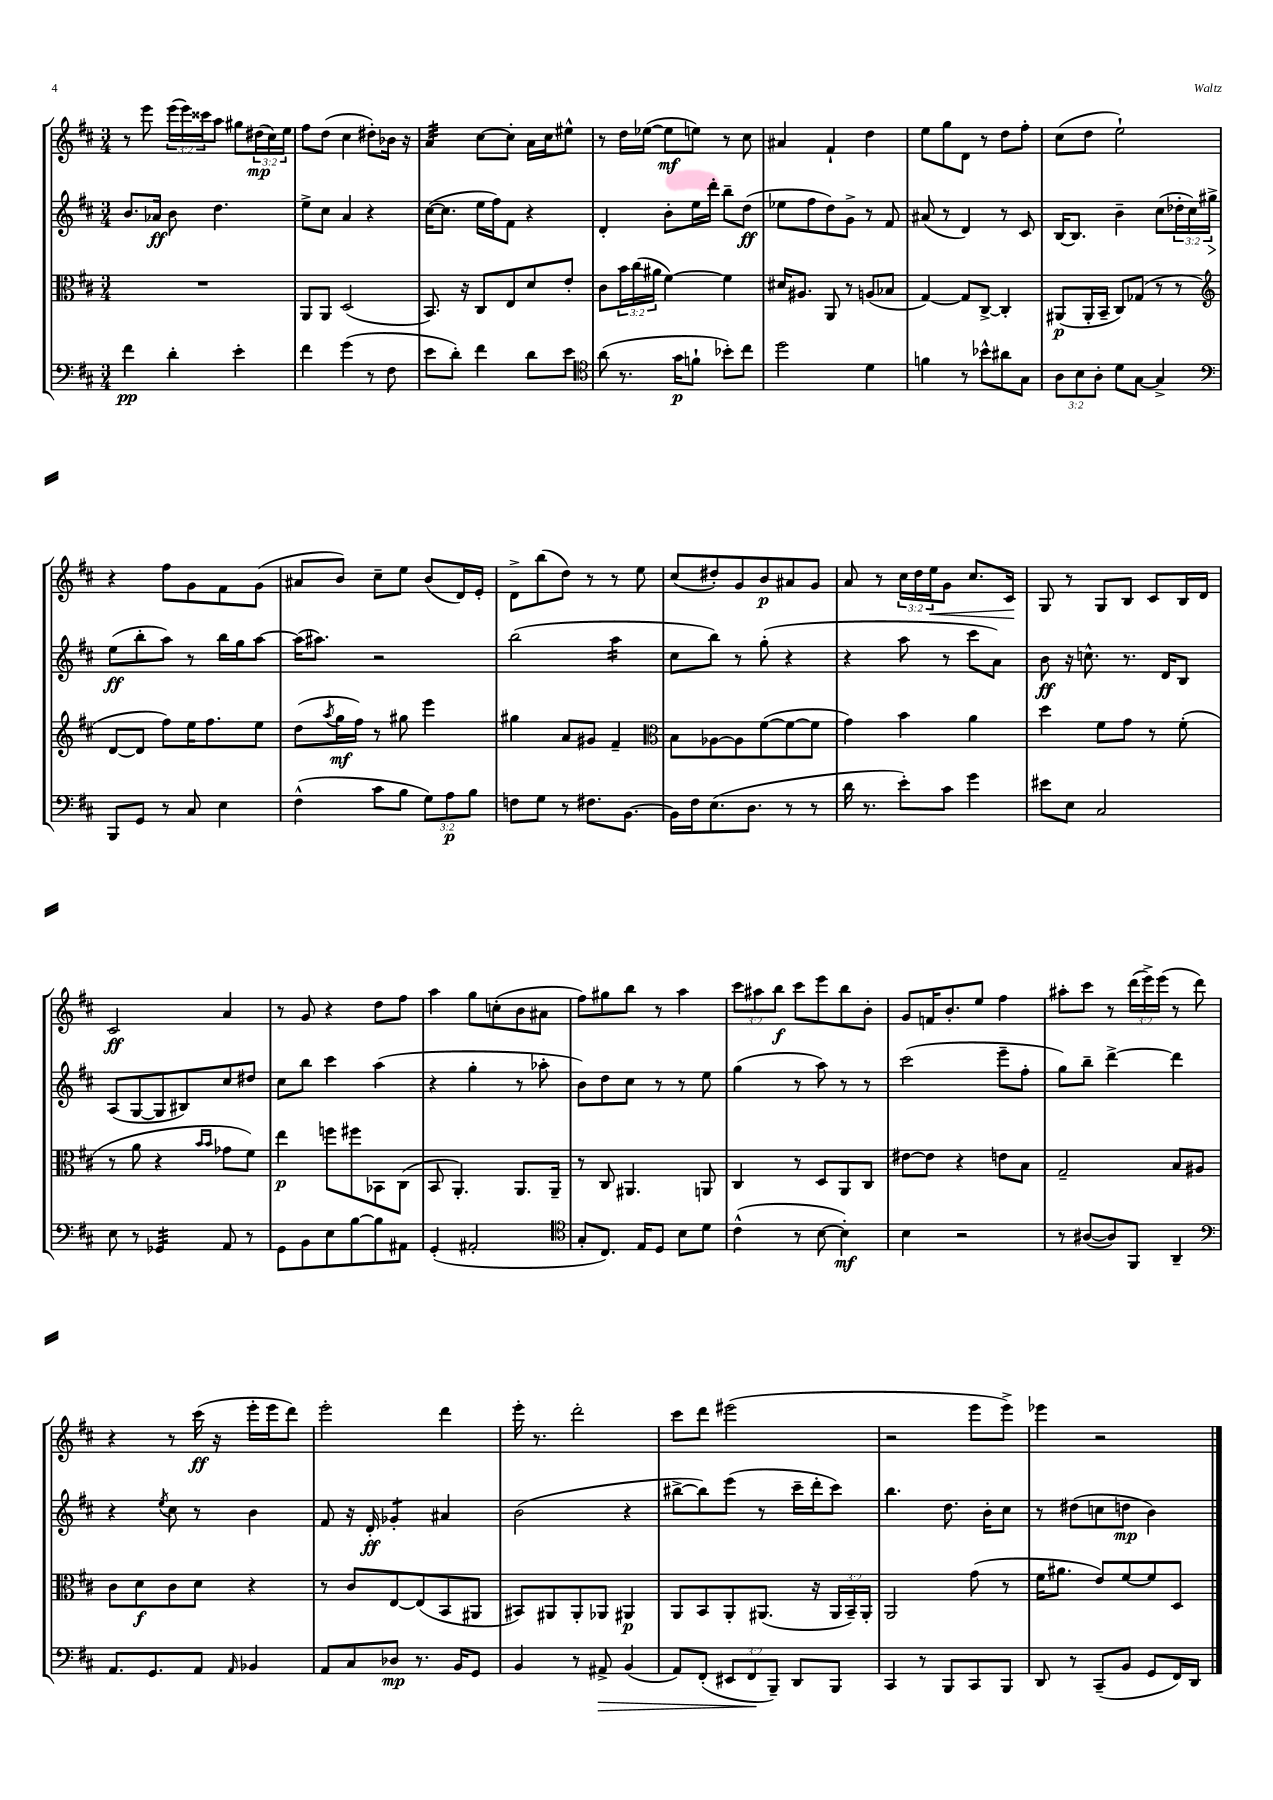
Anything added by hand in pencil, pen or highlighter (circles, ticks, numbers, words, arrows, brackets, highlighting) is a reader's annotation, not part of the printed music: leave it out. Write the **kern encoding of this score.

**kern	**kern	**kern	**kern
*staff4	*staff3	*staff2	*staff1
*clefF4	*clefC3	*clefG2	*clefG2
*k[f#c#]	*k[f#c#]	*k[f#c#]	*k[f#c#]
*M3/4	*M3/4	*M3/4	*M3/4
4f#	2.r	8.b	8r
.	.	.	8eee
.	.	16a-	.
4d'	.	8b	(24eee
.	.	.	24eee)
.	.	.	24ccc##
.	.	4.dd	8aa
4e'	.	.	8gg#
.	.	.	(24dd#
.	.	.	24cc#)
.	.	.	24ee
=	=	=	=
4f#	8AA	8ee^	8ff#
.	8AA	8cc#	(8dd
(4g	(2D	4a	4cc#
8r	.	4r	8dd#')
8F#	.	.	16b-
.	.	.	16r
=	=	=	=
8e	8.BB)	([16cc#	4a
.	.	8.cc#]	.
8d')	.	.	.
.	16r	.	.
4f#	8C#	16ee	[8cc#
.	.	16ff#)	.
.	8E	8f#	8cc#']
8d	8d	4r	16a
.	.	.	16cc#
8e	8e'	.	8ee#^^
=	=	=	=
*clefC4	*	*	*
(8a	8c#	4d'	8r
8.r	24b	.	16dd
.	(24cc#	.	.
.	.	.	([16ee-
.	24a#	.	.
.	[4f#)	8b'	8ee-]
16g	.	.	.
8f`	.	16ee	8ee)
.	.	16ddd'	.
8b-')	4f#]	8bb~	8r
8cc#	.	(8dd	8cc#
=	=	=	=
2dd	16d#	8ee-	4a#
.	8.A#	.	.
.	.	8ff#	.
.	8AA	8dd)	4f#`
.	8r	8g^	.
4d	(8A	8r	4dd
.	8B-	8f#	.
=	=	=	=
4f	[4G)	(8a#	8ee
.	.	8r	8gg
8r	8G]	4d)	8d
8b-^^	[8C#^	.	8r
8a#	4C#']	8r	8dd
8G	.	8c#	8ff#'
=	=	=	=
12A	(8AA#	[16B	(8cc#
.	.	8.B]	.
12B	.	.	.
.	16AA#'	.	8dd
12A'	.	.	.
.	16BB~	.	.
8d	8C#)	4b~	2ee`)
[8G	(8G-	.	.
4G^]	8r	(8cc#	.
.	8r	24dd-'	.
.	.	24cc#)	.
.	.	24gg#^	.
=	=	=	=
*clefF4	*clefG2	*	*
8BBB	[8d	(8ee	4r
8GG	8d]	8bb'	.
8r	8ff#)	8aa)	8ff#
8C#	16ee	8r	8g
.	8.ff#	.	.
4E	.	16bb	8f#
.	.	16gg	.
.	8ee	[8aa	(8g
=	=	=	=
(4F#^^	(8dd	(16aa]	8a#
.	.	8.aa#)	.
.	8qaa	.	.
.	16gg	.	8b)
.	16ff#)	.	.
8c#	8r	2r	8cc#~
8B	8gg#	.	8ee
12G)	4eee	.	(8b
12A	.	.	.
.	.	.	16d)
12B	.	.	.
.	.	.	16e'
=	=	=	=
8F	4gg#	(2bb	8d^
8G	.	.	(8bb
8r	8a	.	8dd)
8.F#	8g#	.	8r
.	4f#~	4aa	8r
[8.BB	.	.	.
.	.	.	8ee
=	=	=	=
*	*clefC3	*	*
16BB]	8B	8cc#	(8cc#
16F#	.	.	.
(8.E	[8A-	8bb)	8dd#')
.	8A-]	8r	8g
8.D	.	.	.
.	([8f#	(8gg'	8b
8r	8f#_	4r	8a#
8r	8f#]	.	8g
=	=	=	=
16d	4g)	4r	8a
8.r	.	.	.
.	.	.	8r
8e')	4b	8aa	24cc#
.	.	.	24dd
.	.	.	24ee
8c#	.	8r	8g
4g	4a	8ccc#	8.cc#
.	.	8a)	.
.	.	.	16c#
=	=	=	=
8e#	4dd	8b	8G
8E	.	16r	8r
.	.	8.cc^^	.
2C#	8f#	.	8G
.	8g	8.r	8B
.	8r	.	8c#
.	.	16d	.
.	(8f#'	8B	16B
.	.	.	16d
=	=	=	=
8E	8r	(8A	2c#
8r	8a	[8G	.
4GG-	4r	8G]	.
.	.	8B#)	.
.	16qqb	.	.
.	16qqb	.	.
8AA	8g-	8cc#	4a
8r	8f#)	8dd#	.
=	=	=	=
8GG	4ee	8cc#	8r
8BB	.	8bb	8g
8E	8ff	4ccc#	4r
[8B	8ff#	.	.
8B]	8BB-	(4aa	8dd
8AA#	(8C#	.	8ff#
=	=	=	=
(4GG'	8BB	4r	4aa
.	4.AA')	.	.
2AA#'	.	4gg'	8gg
.	.	.	(8cc'
.	8.AA	8r	8b
.	.	8aa-'	8a#
.	16AA~	.	.
=	=	=	=
*clefC4	*	*	*
8G'	8r	8b)	8ff#)
8.C#)	8C#	8dd	8gg#
.	4.AA#	8cc#	8bb
16E	.	.	.
8D	.	8r	8r
8B	.	8r	4aa
8d	8AA	8ee	.
=	=	=	=
(4c#^^	4C#	(4gg	12ccc#
.	.	.	12aa#
.	.	.	12bb
8r	8r	8r	8ccc#
[8B	8D	8aa)	8eee
4B'])	8AA	8r	8bb
.	8C#	8r	8b'
=	=	=	=
4B	[8e#	(2ccc#	8g
.	8e#]	.	16f
.	.	.	8.b'
2r	4r	.	.
.	.	.	8ee
.	8e	8eee~	4ff#
.	8B	8ff#'	.
=	=	=	=
8r	2G~	8gg)	8aa#'
([8A#	.	8bb~	8ccc#
8A#])	.	[4ddd^	8r
8FF#	.	.	(24ddd
.	.	.	24eee^)
.	.	.	(24eee
4AA~	8B	4ddd]	8r
.	8A#	.	8ddd)
=	=	=	=
*clefF4	*	*	*
8.AA	8c#	4r	4r
.	8d	.	.
8.GG	.	.	.
.	.	8qee	.
.	8c#	8cc#	8r
8AA	8d	8r	(16ccc#
.	.	.	16r
16qqAA	.	.	.
4BB-	4r	4b	16eee'
.	.	.	16eee
.	.	.	8ddd)
=	=	=	=
8AA	8r	8f#	2eee'
8C#	8c#	16r	.
.	.	16d'	.
8D-	[8E	4g-'	.
8.r	(8E]	.	.
.	8BB	4a#	4ddd
16BB	.	.	.
8GG	8AA#	.	.
=	=	=	=
4BB	8BB#)	(2b	16eee'
.	.	.	8.r
.	8AA#	.	.
8r	8AA#'	.	2ddd'
8AA#^	8AA-	.	.
(4BB	4AA#	4r	.
=	=	=	=
8AA)	8AA	[8bb#^	8ccc#
(8FF#'	8BB	8bb#])	8ddd
12EE#	8AA'	(8eee	(2eee#
12FF#	.	.	.
.	(8.AA#	8r	.
12BBB~)	.	.	.
8DD	.	16ccc#~	.
.	16r	16ddd'	.
8BBB	24AA#	8ccc#)	.
.	24BB~)	.	.
.	24AA#'	.	.
=	=	=	=
4CC#	2AA	4.bb	2r
8r	.	.	.
8BBB	.	8.dd	.
8CC#	(8g	.	8eee
.	.	16b'	.
8BBB	8r	8cc#	8eee^)
=	=	=	=
8DD	16f#	8r	4eee-
.	8.a#	.	.
8r	.	(8dd#	.
(8CC#~	8e)	8cc	2r
8BB	[8f#	8dd	.
8GG	8f#]	4b)	.
16FF#)	8D	.	.
16DD	.	.	.
==	==	==	==
*-	*-	*-	*-
